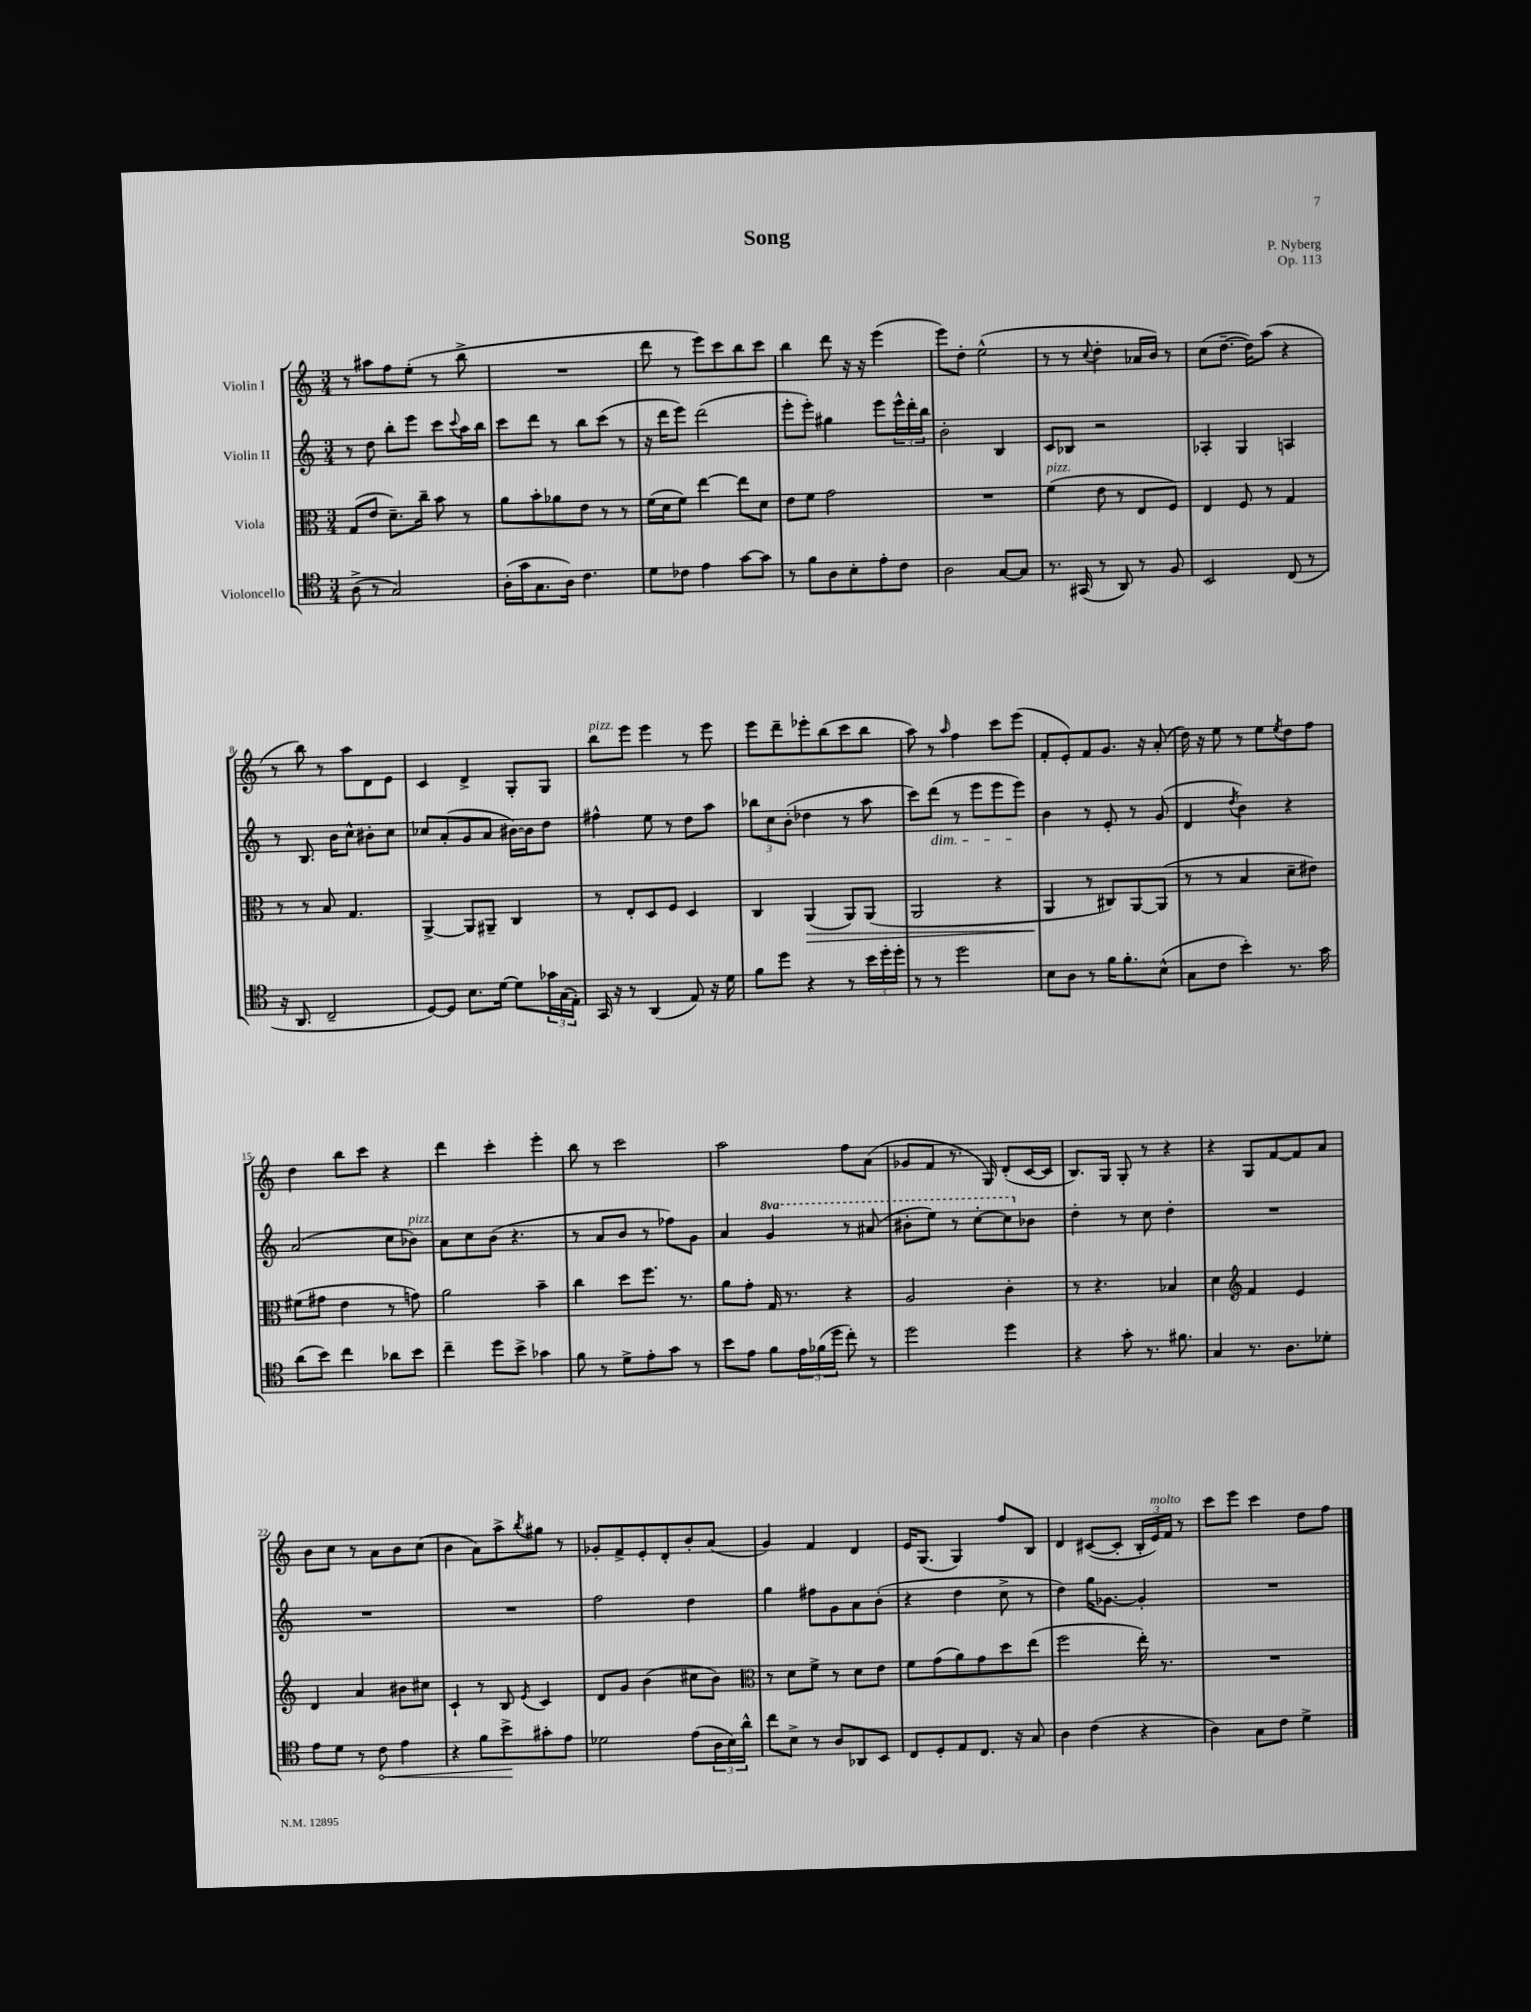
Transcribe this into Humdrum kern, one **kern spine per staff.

**kern	**kern	**kern	**kern
*staff4	*staff3	*staff2	*staff1
*clefC4	*clefC3	*clefG2	*clefG2
*k[]	*k[]	*k[]	*k[]
*M3/4	*M3/4	*M3/4	*M3/4
(8A^\	(8G/L	8r	8r
8r	8e/J	8dd\	8aa#\L
2G/)	8.d~\L)	8bb'\L	8ff\
.	.	8eee\J	(8ee'\J
.	16cc~\Jk	.	.
.	8b\	8ccc\L	8r
.	.	8qqccc/	.
.	8r	16aa\L	8bb^\
.	.	16bb\JJ	.
=	=	=	=
(16A'\LL	8a\L	8ccc\L	2.r
16g\J	.	.	.
8.G\	8b'\	8ddd\J	.
.	8a-\	8r	.
16A\Jk)	.	.	.
4.c\	8e\J	8bb\L	.
.	8r	(8ccc\J	.
.	8r	8r	.
=	=	=	=
8d\L	(16f\LL	16r	8ddd\
.	16d\J	16ddd\LK	.
8c-\J	8f\J)	8eee\J)	8r
4e\	[4ee\	(2ddd\	8eee\L)
.	.	.	8ccc\
[8g\L	8ee\]L	.	8bb\
8g\]J	8d\J	.	8ccc\J
=	=	=	=
8r	8e\L	8eee'\L	4bb\
8f\L	8f\J	8eee'\J)	.
8A\	2g\	4gg#\	8ddd\
8B'\	.	.	16r
.	.	.	16r
8e'\	.	8eee\L	(4eee\
8c\J	.	24eee^^\L	.
.	.	24ddd'\	.
.	.	24bb\JJ	.
=	=	=	=
2A\	2.r	2b'\	8eee\L)
.	.	.	8dd'\J
.	.	.	(2ee^^\
[8G/L	.	4B/	.
8G/]J	.	.	.
=	=	=	=
8.r	(4f\	8c/L	8r
.	.	8B-/J	8r
(16GG#/	.	.	.
.	.	.	8qqcc/
8r	8e\	2r	4dd'\
8AA/)	8r	.	.
8r	8E/L	.	16a-/LL
.	.	.	16b/JJ)
8F/	8F/J)	.	8r
=	=	=	=
2BB/	4E/	4A-'/	(8cc\L
.	.	.	[8.dd~\J
.	8F/	4G/	.
.	.	.	16dd\]LK)
.	8r	.	(8aa\J
(8C/	4G/	4A/	4r
8r	.	.	.
=	=	=	=
16r	8r	8r	8r
8.AA/	.	.	.
.	8r	8.B/	8bb\)
2C~/	8B/	.	8r
.	.	16b\LK	.
.	4.G/	8cc^^\J	8aa\L
.	.	8b#'\L	8d\
.	.	8cc\J	8e\J
=	=	=	=
[8D/L)	[4AA^/	8cc-/L	4c/
8D/]J	.	(8a'/	.
8.B\L	8AA/]L	8g/	4d^/
.	8AA#~/J	8a/J	.
[16d\Jk	.	.	.
8d\]L	4C/	[16b#\LL)	8G'/L
.	.	16b#\]J	.
24g-\L	.	8dd\J	8G/J
(24G\	.	.	.
24E'\JJ)	.	.	.
=	=	=	=
16GG/	8r	4ff#^^\	8bb\L
16r	.	.	.
8r	8E'/L	.	8eee\J
(4AA/	8D/	8ee\	4eee\
.	8F/J	8r	.
8E/)	4D/	8dd\L	8r
16r	.	8aa\J	8eee\
16d\	.	.	.
=	=	=	=
8f\L	4C/	12bb-\L	8eee\L
.	.	12cc\	.
8dd\J	.	.	8ddd~\
.	.	(12b'\J	.
4r	(4AA/	4dd-\	8eee-'\
.	.	.	(8bb\
8r	8AA/L)	8r	8ccc\
24b\LL	(8AA/J	8aa\	8bb\J
24dd'\	.	.	.
24dd'\JJ	.	.	.
=	=	=	=
8r	2AA/	8ccc\L)	8aa\)
8r	.	(8ddd\J	8r
.	.	.	16qqaa/
2dd\	.	8r	4ff\
.	.	8eee\L	.
.	4r	8eee\	8ccc\L
.	.	8eee\J)	(8eee\J
=	=	=	=
8B\L	4AA/	4b\	8f'/L
8A\J	.	.	8e'/)
8r	8r	8r	8f/
16f\LK	8C#/L)	8e'/	8.g/J
8.f'\	.	.	.
.	[8AA/	8r	.
.	.	.	16r
(8B^^\J	(8AA/]J	(8g/	(8a'/
=	=	=	=
8G\L	8r	4d/	16dd\)
.	.	.	16r
8c\J	8r	.	8ee\
.	.	8qdd/	.
4b'\)	4B/	4b\)	8r
.	.	.	8ee\L
.	.	.	8qee/
8.r	8d~\L	4r	8dd\
.	8e#\J)	.	8ff\J
16g\	.	.	.
=	=	=	=
(8a\L	(8f#\L	(2a/	4dd\
8b\J)	8g#\J	.	.
4cc\	4e\	.	8bb\L
.	.	.	8ccc\J
8a-\L	8r	8cc\L	4r
8b\J	8g\)	8b-\J)	.
=	=	=	=
4cc~\	2a\	8a\L	4ddd\
.	.	8cc\	.
8dd\L	.	(8b\J	4ccc'\
8b^\J	.	4.r	.
4g-\	4b~\	.	4eee'\
=	=	=	=
8f\	4cc\	8r	8bb\
8r	.	8a/L	8r
8d^\L	8dd\L	8b/J	2ccc\
8e'\	8.ff\J	8r	.
8g\J	.	8ff-\L)	.
.	8.r	.	.
8r	.	8g\J	.
=	=	=	=
8b\L	8a\L	4a/	2aa\
8e\J	8g'\J	.	.
8f\L	16G/	4gg/	.
.	8.r	.	.
24e\L	.	.	.
(24f-\	.	.	.
24dd\JJ	.	.	.
8cc'\)	4r	8r	8ff\L
8r	.	(8aa#/	(8a\J
=	=	=	=
2dd\	2A/	8bb#'\L	8g-/L
.	.	8eee\J)	8f/J
.	.	8r	8.r
.	.	[8ccc'\L	.
.	.	.	16G/)
4dd\	4c'\	8ccc\]	(8d'/L
.	.	8b-\J	[16c/L
.	.	.	16c/]JJ
=	=	=	=
4r	8r	4dd'\	8.B/L)
.	4.r	.	.
.	.	.	16G/Jk
8g'\	.	8r	8G'/
8.r	.	8cc\	8r
.	4B-/	4dd'\	4r
8.f#\	.	.	.
=	=	=	=
4G/	4d\	2.r	4r
*	*clefG2	*	*
8.r	4f/	.	8G/L
.	.	.	[8f/
8.A\L	.	.	.
.	4e/	.	8f/]
8d-'\J	.	.	8a/J
=	=	=	=
8e\L	4d/	2.r	8b\L
8d\J	.	.	8cc\J
8r	4a/	.	8r
8c\	.	.	8a\L
4e\	8b#\L	.	8b\
.	8cc#\J	.	(8cc\J
=	=	=	=
4r	4c`/	2.r	4b\
8f\L	8r	.	8a\L)
8b^\	8B/	.	8aa^\
.	8qe/	.	8qbb/
8g#'\	4c/	.	8gg#\J
8e\J	.	.	8r
=	=	=	=
2d-\	8d/L	2ff\	8g-'/L
.	8g/J	.	8f^/
.	(4b\	.	8e'/
.	.	.	8d'/
(8e\L	8cc#\L	4dd\	8b'/
24A\L	8b\J)	.	(8a/J
24B\)	.	.	.
24a^^\JJ	.	.	.
=	=	=	=
*	*clefC3	*	*
8cc\L	8r	4gg\	4g/)
8B^\J	8d\L	.	.
8r	8f^\J	8ff#\L	4f/
8A/L	8r	8g\	.
8AA-/	8d\L	8a\	4d/
8BB/J	8e\J	(8b'\J	.
=	=	=	=
8C/L	8f\L	4r	16e/LK
.	.	.	(8.G/J
8D'/	(8g\	.	.
8E/	8a\)	4dd\	4G/)
8.C/J	8g\	.	.
.	8dd\	8cc^\	8ff/L
16r	.	.	.
8G/	(8ee\J	8r	8B/J
=	=	=	=
4A\	2ff\	4dd\)	4d/
(4c\	.	16gg\LK	([8c#/L
.	.	[8.g-\J	.
.	.	.	8c#'/]J
4r	16ee'\)	4g-'/]	24B'/LL
.	.	.	24e/)
.	8.r	.	.
.	.	.	24f/JJ
.	.	.	8r
=	=	=	=
4A\)	2.r	2.r	8ccc\L
.	.	.	8eee\J
8G\L	.	.	4ccc\
8c\J	.	.	.
4d^\	.	.	8dd\L
.	.	.	8ff\J
==	==	==	==
*-	*-	*-	*-
